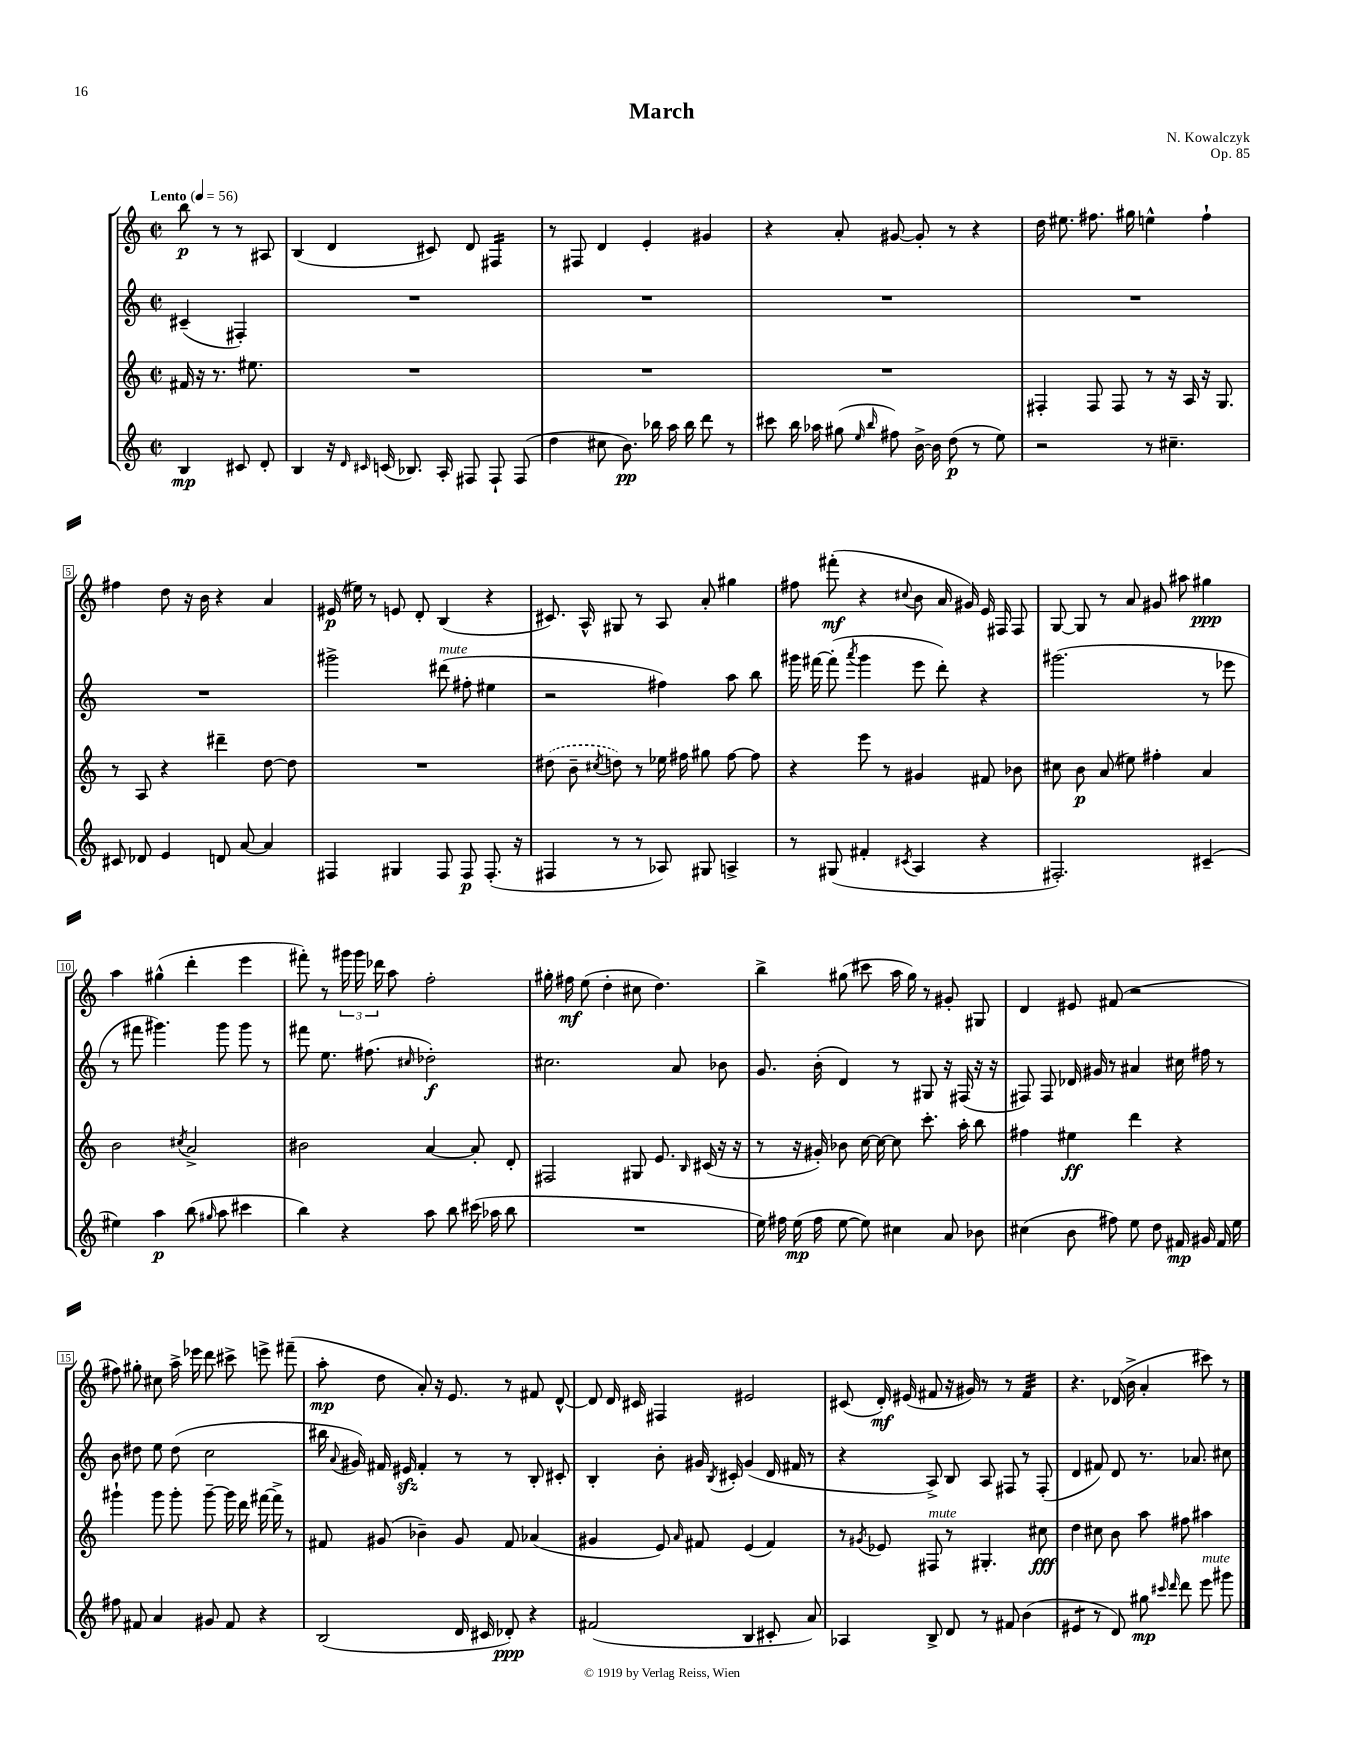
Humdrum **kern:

**kern	**kern	**kern	**kern
*staff4	*staff3	*staff2	*staff1
*clefG2	*clefG2	*clefG2	*clefG2
*k[]	*k[]	*k[]	*k[]
*M2/2	*M2/2	*M2/2	*M2/2
*met(c|)	*met(c|)	*met(c|)	*met(c|)
*MM56	*MM56	*MM56	*MM56
4B/	16f#/	(4c#~/	8bb\
.	16r	.	.
.	8.r	.	8r
8c#/	.	4F#'/)	8r
.	8.ee#\	.	.
8d'/	.	.	8A#/
=	=	=	=
4B/	1r	1r	(4B/
16r	.	.	4d/
16qqd/	.	.	.
16qqc#/	.	.	.
(16c/	.	.	.
8.B-/)	.	.	.
.	.	.	8c#/)
16A'/	.	.	.
8F#/	.	.	8d/
8F#`/	.	.	4F#/
(8F#/	.	.	.
=	=	=	=
4dd\	1r	1r	8r
.	.	.	8F#/
8cc#\	.	.	4d/
8.b\)	.	.	.
.	.	.	4e'/
16bb-\	.	.	.
16aa\	.	.	.
16bb-\	.	.	.
8ddd\	.	.	4g#/
8r	.	.	.
=	=	=	=
8ccc#\	1r	1r	4r
16bb\	.	.	.
16aa-\	.	.	.
(8gg#\	.	.	8a'/
16qqee/	.	.	.
16qqbb/	.	.	.
8ff#\)	.	.	[8g#/
[16b^\	.	.	8g#'/]
16b\]	.	.	.
(8dd\	.	.	8r
8r	.	.	4r
8ee\)	.	.	.
=	=	=	=
2r	4F#'/	1r	16dd\
.	.	.	8.ee#\
.	8F#/	.	8.ff#\
.	8F#/	.	.
.	.	.	16gg#\
8r	8r	.	4ee^^\
4.cc#~\	16r	.	.
.	16A/	.	.
.	16r	.	4ff#`\
.	8.G/	.	.
=	=	=	=
8c#/	8r	1r	4ff#\
8d-/	8A/	.	.
4e/	4r	.	8dd\
.	.	.	16r
.	.	.	16b\
8d/	4ddd#~\	.	4r
[8a/	.	.	.
4a/]	[8dd\	.	4a/
.	8dd\]	.	.
=	=	=	=
4F#/	1r	2ggg#^\	(16e#/
.	.	.	16ee#\)
.	.	.	8r
4G#/	.	.	8e/
.	.	.	8d'/
8F#/	.	(8ddd#\	(4B/
8F#/	.	8ff#'\	.
(8.F#'/	.	4ee#\	4r
16r	.	.	.
=	=	=	=
4F#/	(8dd#\	2r	8.c#/)
.	8b~\	.	.
.	.	.	16A^^/
.	8qcc#/	.	.
8r	8dd\)	.	8G#/
8r	8r	.	8r
8A-/)	16ee-\	4ff#\)	8A/
.	16ff#\	.	.
8G#/	8gg#\	.	8a'/
4A^/	[8ff#\	8aa\	4gg#\
.	8ff#\]	8bb\	.
=	=	=	=
8r	4r	16ggg#\	8ff#\
.	.	[16fff#\	.
(8G#/	.	(8fff#'\]	(8fff#'\
.	.	8qaaa/	.
4f#'/	8eee\	4ggg#\	4r
.	8r	.	.
8qc#/	.	.	8qqcc#/
4A/	4g#/	8eee\	8b\
.	.	8ddd'\)	16a/
.	.	.	16g#/)
4r	8f#/	4r	16e/
.	.	.	16F#/
.	8b-\	.	8F#/
=	=	=	=
2.F#'/)	8cc#\	(2.ggg#\	[8G/
.	8b\	.	8G/]
.	(8a/	.	8r
.	8ee#\)	.	8a/
.	4ff#'\	.	8g#/
.	.	.	8aa#\
(4c#~/	4a/	8r	4gg#\
.	.	8eee-\	.
=	=	=	=
4ee#\)	2b\	8r	4aa\
.	.	8fff#\	.
4aa\	.	4.ggg#\)	(4gg#^^\
.	8qcc#/	.	.
(8bb\	2a^/	.	4ddd'\
16qqgg#/	.	.	.
8aa\	.	8ggg#\	.
4ccc#\	.	8ggg#\	4eee\
.	.	8r	.
=	=	=	=
4bb\)	2b#\	8fff#\	8fff#'\)
.	.	8.ee\	8r
4r	.	.	24ggg#\
.	.	.	24ggg#\
.	.	(8.ff#\	.
.	.	.	24ddd-\
.	.	.	8aa\
.	.	16qqcc#/	.
8aa\	[4a/	2dd-'\)	2ff'\
8bb\	.	.	.
(16ccc#\	8a'/]	.	.
16aa-\	.	.	.
8bb\	8d'/	.	.
=	=	=	=
1r	2F#/	2.cc#\	16gg#'\
.	.	.	16ff#\
.	.	.	(8ee\
.	.	.	4dd'\
.	8G#/	.	8cc#\
.	8.e/	.	4.dd\)
.	.	8a/	.
.	16qqB/	.	.
.	(16c#/	.	.
.	16r	8b-\	.
.	16r	.	.
=	=	=	=
16ee\)	8r	8.g/	4bb^\
16ff#\	.	.	.
(16ee\	16r	.	.
16ff#\	16g#'/)	(16b'\	.
[8ee\	8b-\	4d/)	(8gg#\
8ee\])	[16cc\	.	8ccc#\
.	16cc\_	.	.
4cc#\	8cc\]	8r	16aa\
.	.	.	16gg#\)
.	8.ccc'\	8G#/	8r
8a/	.	16r	8g#'/
.	16aa'\	(16F#/	.
8b-\	8bb\	16r	8G#/
.	.	16r	.
=	=	=	=
(4cc#\	4ff#\	8F#/)	4d/
.	.	8F#/	.
8b\	4ee#\	16d-/	8e#/
.	.	16g#/	.
8ff#\)	.	8r	(8f#/
8ee\	4ddd\	4a#/	2r
8dd\	.	.	.
16f#/	4r	16cc#\	.
16g#/	.	16ff#\	.
16f#/	.	8r	.
16ee\	.	.	.
=	=	=	=
8ff#\	4ggg#`\	8b\	8ff#\)
8f#/	.	8dd#\	8gg#'\
4a/	8ggg#\	8ee\	8cc#\
.	8ggg#'\	(8dd#\	16aa^\
.	.	.	16eee-\
8g#/	[8ggg#~\	2cc\	8ddd\
8f#/	16ggg#\]	.	8ccc#^\
.	16ddd\	.	.
4r	[16fff#\	.	8eee^\
.	16fff#^\]	.	.
.	8r	.	(8fff#~\
=	=	=	=
(2B/	8f#/	16bb#\	8aa'\
.	.	8qqa/	.
.	.	16g#/)	.
.	(8g#/	16f#/	8dd\
.	.	16e#/	.
.	4b-~\)	4f#'/	8a'/)
.	.	.	16r
.	.	.	8.e/
16d/	8g#/	8r	.
16c#/	.	.	.
8d-'/)	8f#/	8r	8r
4r	(4a-/	8B'/	8f#/
.	.	8c#'/	[8d^^/
=	=	=	=
(2f#/	4g#/	4B'/	8d/]
.	.	.	16d/
.	.	.	16c#/
.	8e/)	8b'\	4F#/
.	16qqa/	.	.
.	8f#/	16g#/	.
.	.	8qB/	.
.	.	16c#'/	.
4B/	(4e/	(4g#/	2e#/
8c#'/	4f#/)	16d/	.
.	.	16f#/	.
8a/)	.	8r	.
=	=	=	=
4A-/	8r	4r	(8c#/
.	8qg#/	.	.
.	8e-/	.	16d'/)
.	.	.	(16e#/
8B^/	8F#/	8A^/)	8f#/
8d/	8r	8B/	16r
.	.	.	16g#/)
8r	4.G#'/	8A/	8r
8f#/	.	8F#/	8r
(4b\	.	8r	4f#/
.	8cc#\	(8F#'/	.
=	=	=	=
4e#/	4dd\	4d/	4.r
8r	8cc#\	8f#/)	.
8d/)	8b\	8d/	(16d-/
.	.	.	16b^\
8gg#\	8aa\	8.r	4a'/
16qqccc#/	.	.	.
16qqddd/	.	.	.
8ddd\	8ff#\	.	.
.	.	8.a-/	.
8eee\	4aa#\	.	8ccc#\)
8ggg#\	.	8cc#\	8r
==	==	==	==
*-	*-	*-	*-
